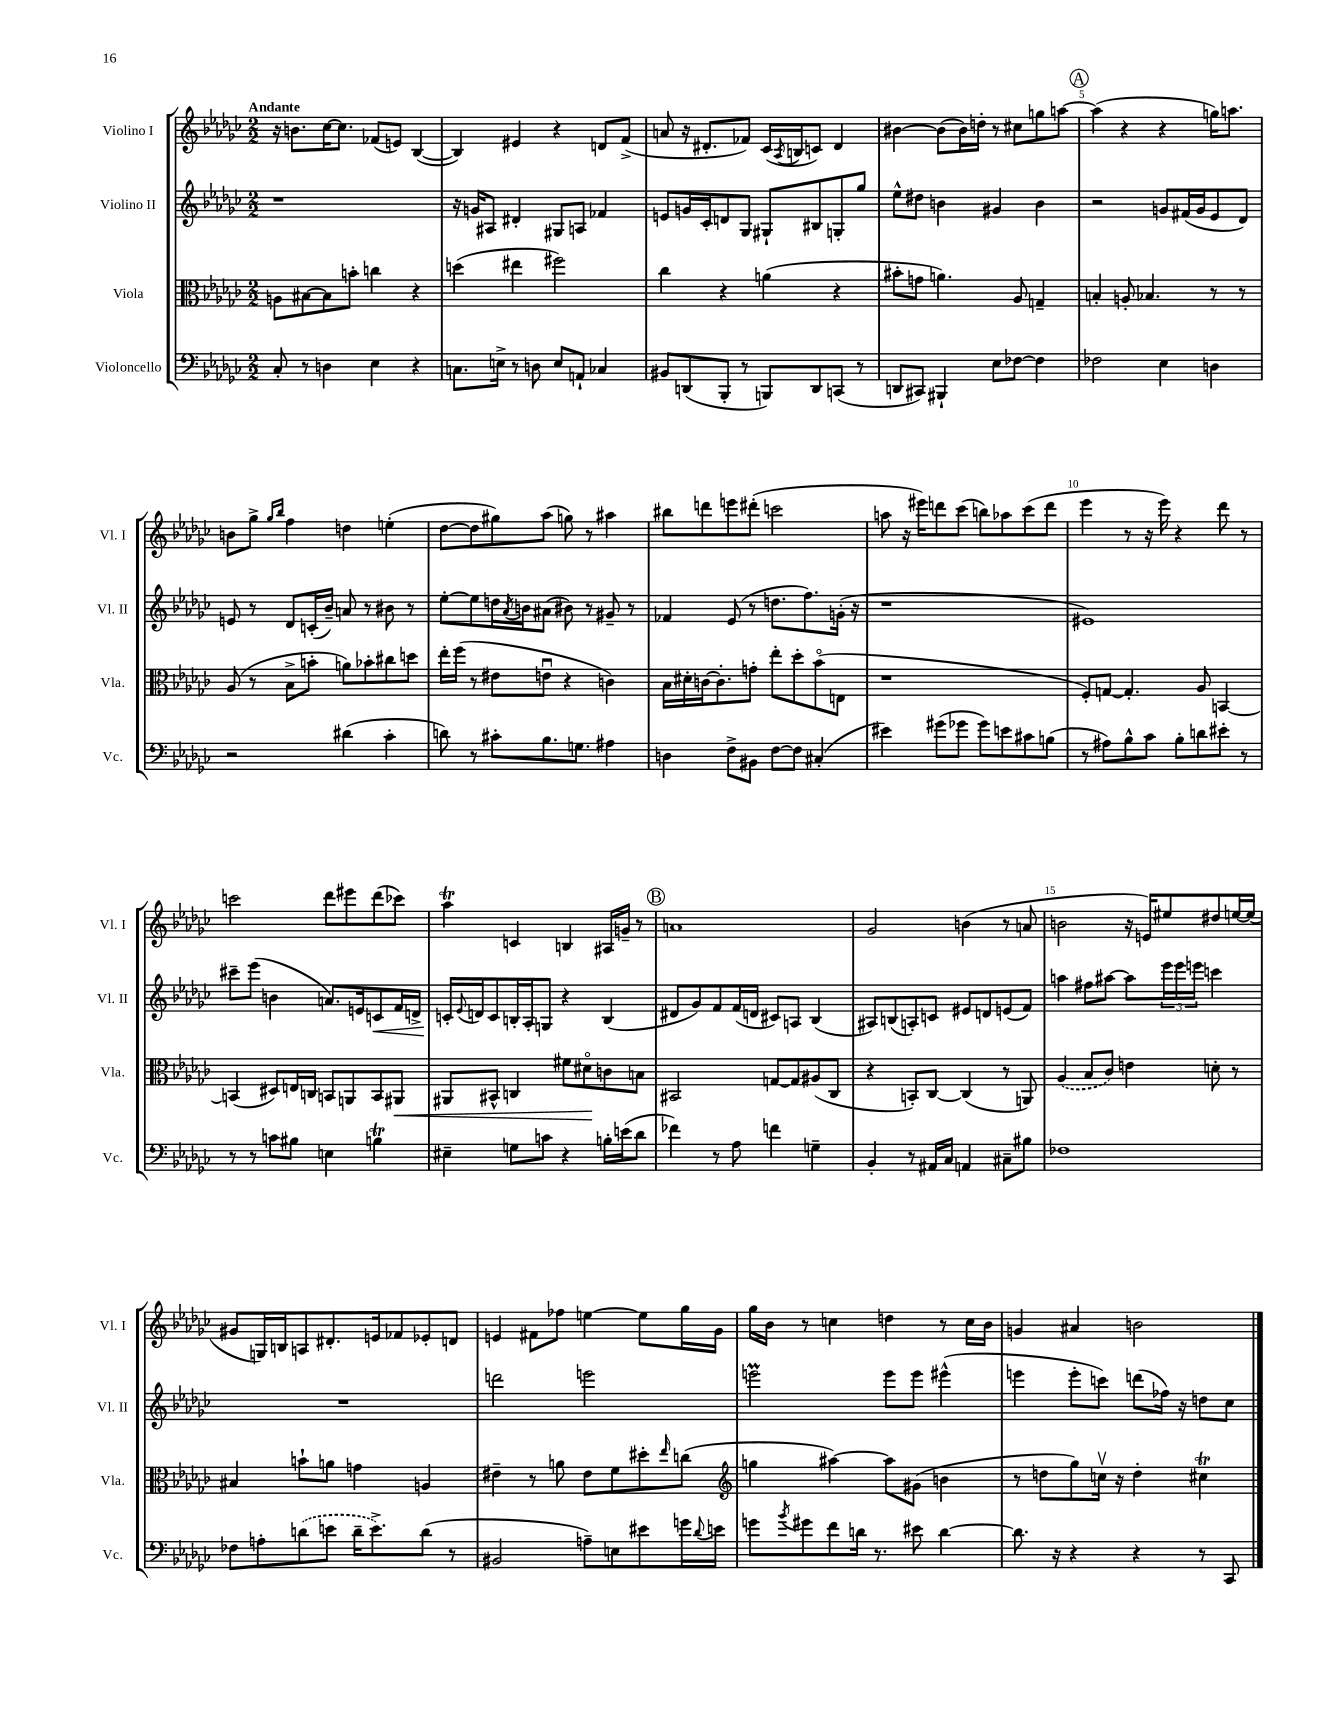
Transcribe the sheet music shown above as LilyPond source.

<<
\new StaffGroup <<
\new Staff = "s0" \with { instrumentName = "Violino I" shortInstrumentName = "Vl. I" } {
    \clef treble \key ges \major \numericTimeSignature \time 2/2 \tempo "Andante"
    r16 b'8. ces''16~ ces''8. fes'8( e'8) bes4~( |
    bes4) eis'4 r4 d'8 f'8->( |
    a'8 r16 dis'8.-. fes'8) ces'16( \acciaccatura { aes8 } b16 c'8) dis'4 |
    bis'4~ bis'8( bis'16) d''16-. r8 cis''8 g''8 a''8~ |
    \mark \markup { \circle "A" } a''4( r4 r4 g''16) a''8. |
    b'8 ges''8-> \grace { ges''16 bes''16 } f''4 d''4 e''4-.( |
    des''8~ des''8 gis''8) aes''8( g''8) r8 ais''4 |
    bis''8 d'''8 e'''8 dis'''8-.( c'''2 |
    a''8 r16 eis'''16) d'''8 ces'''8( b''8) aes''8 ces'''8( d'''8 |
    ees'''4 r8 r16 ees'''16) r4 des'''8 r8 |
    c'''2 des'''8 eis'''8 des'''8( ces'''8) |
    aes''4\trill c'4 b4 ais16 g'16-- r8 |
    \mark \markup { \circle "B" } a'1 |
    ges'2 b'4( r8 a'8 |
    b'2 r16 e'16) eis''8 dis''8 e''16~ e''16( |
    gis'8 g16) b16 a8 dis'8.-. e'16 fes'8 ees'8-. d'8 |
    e'4 fis'8 fes''8 e''4~ e''8 ges''16 ges'16 |
    ges''16 bes'16 r8 c''4 d''4 r8 c''16 bes'16 |
    g'4 ais'4 b'2 \bar "|." |
}
\new Staff = "s1" \with { instrumentName = "Violino II" shortInstrumentName = "Vl. II" } {
    \clef treble \key ges \major \numericTimeSignature \time 2/2
    r1 |
    r16 g'16 ais8 dis'4-. gis8 a8 fes'4 |
    e'8 g'16 ces'16-. d'8 ges8 gis8-! bis8 g8-. ges''8 |
    ees''8-^ dis''8 b'4 gis'4 b'4 |
    \mark \markup { \circle "A" } r2 g'8 fis'16( g'16 ees'8 des'8) |
    e'8 r8 des'8 c'16-.( bes'16--) a'8 r8 bis'8 r8 |
    ees''8~-. ees''8 d''16 \acciaccatura { aes'8 } b'16 ais'8( bis'8) r8 gis'8-- r8 |
    fes'4 ees'8( r8 d''8. f''8.) g'16-.( r16 |
    r1 |
    eis'1) |
    cis'''8-- ees'''8( b'4 a'8.) e'16 c'8\< f'16 d'16-> |
    c'16-.\! \appoggiatura { ees'8 } d'16 c'8 b16-. aes16-. g8 r4 b4( |
    \mark \markup { \circle "B" } dis'8 ges'8) f'8 f'16( d'16 cis'8) a8 bes4( |
    ais8) b8( a8-.) c'8 eis'8 d'8 e'8( f'8) |
    a''4 fis''8 ais''8~ ais''8 \tuplet 3/2 { ees'''16 ees'''16 e'''16 } c'''4 |
    R1 |
    d'''2 e'''2 |
    e'''2\prall e'''8 e'''8 eis'''4-^( |
    e'''4 e'''8-. c'''8) d'''8( fes''16) r16 d''8 ces''8 \bar "|." |
}
\new Staff = "s2" \with { instrumentName = "Viola" shortInstrumentName = "Vla." } {
    \clef alto \key ges \major \numericTimeSignature \time 2/2
    a8 bis8~ bis8 b'8-. c''4 r4 |
    d''4( eis''4 fis''2) |
    ces''4 r4 a'4( r4 |
    bis'8-. g'8 a'4.) aes8 g4-- |
    \mark \markup { \circle "A" } b4-. a8-. bes4. r8 r8 |
    aes8( r8 bes8-> b'8-. a'8) bes'8-. cis''8 d''8 |
    ees''16-. f''16( r8 eis'8 e'8\downbow r4 c'4) |
    bes16 dis'16-. c'16~ c'8.-. g'8-. ees''8-. des''8-. bes'8\flageolet( e8 |
    r1 |
    f8-.) g8~ g4.-. aes8 b,4~ |
    b,4( dis8) e16 c16 b,8 a,8 b,8 ais,8\< |
    ais,8 bis,8-^ c4 fis'8 dis'8\flageolet\! c'8 b8 |
    \mark \markup { \circle "B" } bis,2 g8~ g8 ais8( ces8 |
    r4 b,8-.) ces8~ ces4( r8 a,8) |
    \once \slurDashed aes4( bes8 ces'8) e'4 d'8-. r8 |
    bis4 b'8-! a'8 g'4 a4 |
    eis'4-- r8 a'8 eis'8 f'8 dis''8-. \grace { ees''16 } c''8( |
    \clef treble g''4 ais''4~) ais''8 gis'8( b'4 |
    r8 d''8 ges''8) c''16\upbow r16 d''4-. cis''4\trill \bar "|." |
}
\new Staff = "s3" \with { instrumentName = "Violoncello" shortInstrumentName = "Vc." } {
    \clef bass \key ges \major \numericTimeSignature \time 2/2
    ces8-. r8 d4 ees4 r4 |
    c8. e16-> r8 d8 e8 a,8-! ces4 |
    bis,8 d,8( bes,,8-. r8 b,,8) d,8 c,8( r8 |
    d,8 cis,8) bis,,4-! ees8 fes8~ fes4 |
    \mark \markup { \circle "A" } fes2 ees4 d4 |
    r2 dis'4( ces'4-. |
    d'8) r8 cis'8-. bes8. g8. ais4 |
    d4 f8-> bis,8 f8~ f8 cis4-.( |
    eis'4) gis'8( ges'8 ges'8) e'8 cis'8 b8( |
    r8 ais8) bes8-^ ces'8 bes8-. d'8 eis'8-. r8 |
    r8 r8 c'8 bis8 e4 b4\trill |
    eis4-- g8 c'8 r4 b16-. e'16( des'8 |
    \mark \markup { \circle "B" } fes'4) r8 aes8 f'4 g4-- |
    bes,4-. r8 ais,16 ces16 a,4 cis8-- bis8 |
    fes1 |
    fes8 a8-. \once \slurDashed d'8( e'8 d'16-- e'8.->) d'8( r8 |
    bis,2 a8--) e8 eis'8 g'16 \appoggiatura { des'8 } e'16 |
    g'8 \acciaccatura { bes'8 } gis'8 f'8 d'16 r8. eis'8 d'4~ |
    d'8. r16 r4 r4 r8 ces,8 \bar "|." |
}
>>
>>
\layout { \context { \Score \override BarNumber.break-visibility = ##(#f #t #t) barNumberVisibility = #(every-nth-bar-number-visible 5) } }
